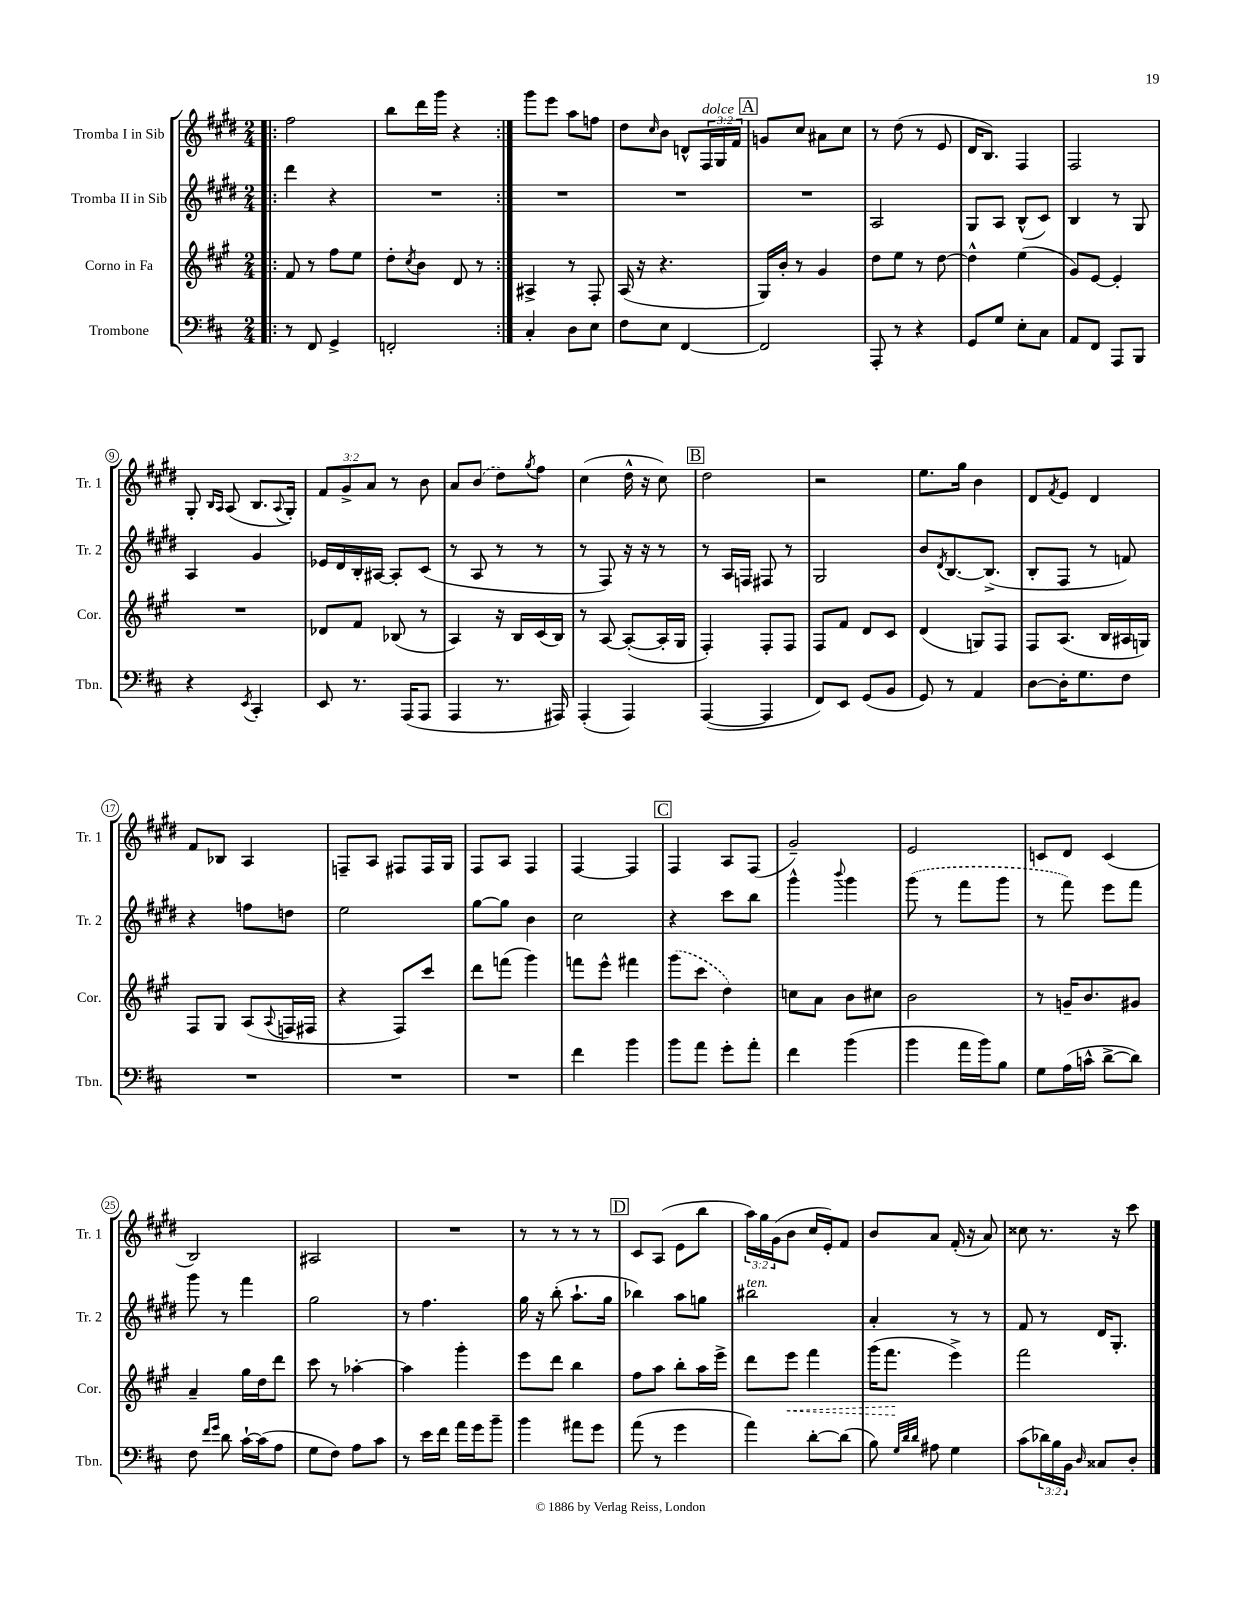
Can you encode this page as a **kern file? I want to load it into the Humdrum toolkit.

**kern	**kern	**dynam	**kern	**kern
*part4	*part3	*part3	*part2	*part1
*staff4	*staff3	*staff3	*staff2	*staff1
*I"Trombone	*I"Corno in Fa	*	*I"Tromba II in Sib	*I"Tromba I in Sib
*I'Tbn.	*I'Cor.	*	*I'Tr. 2	*I'Tr. 1
*clefF4	*clefG2	*	*clefG2	*clefG2
*k[f#c#]	*k[f#c#g#]	*	*k[f#c#g#d#]	*k[f#c#g#d#]
*M2/4	*M2/4	*	*M2/4	*M2/4
=1!|:	=1!|:	=1!|:	=1!|:	=1!|:
8r	8f#/	.	4ddd#\	2ff#\
8FF#/	8r	.	.	.
4GG^/	8ff#\L	.	4r	.
.	8ee\J	.	.	.
=2	=2	=2	=2	=2
2FFn'/	8dd'\L	.	2r	8bb\L
.	8qcc#/	.	.	.
.	8b\J	.	.	16ddd#\L
.	.	.	.	16ggg#\JJ
.	8d/	.	.	4r
.	8r	.	.	.
=3:|!	=3:|!	=3:|!	=3:|!	=3:|!
4C#'/	4A#X^/	.	2r	8ggg#\L
.	.	.	.	8eee\J
8D\L	8r	.	.	8aa\L
8E\J	8F#'/	.	.	8ffn\J
=4	=4	=4	=4	=4
8F#\L	(16A/	.	2r	8dd#\L
.	16r	.	.	.
.	.	.	.	16qqcc#/
8E\J	4.r	.	.	8b\J
[4FF#/	.	.	.	8dn^^/L
!	!	!	!	!LO:TX:a:i:t=dolce
.	.	.	.	24F#/L
.	.	.	.	24G#/
.	.	.	.	24f#/JJ
!!LO:REH:place=s1:t=A
=5	=5	=5	=5	=5
2FF#/]	16G#/LL)	.	2r	8gn/L
.	16b'/JJ	.	.	.
.	8r	.	.	8cc#/J
.	4g#/	.	.	8a#X\L
.	.	.	.	8cc#\J
=6	=6	=6	=6	=6
8AAA'/	8dd\L	.	2A/	8r
8r	8ee\J	.	.	(8dd#\
4r	8r	.	.	8r
.	[8dd\	.	.	8e/
=7	=7	=7	=7	=7
8GG/L	4dd^^\]	.	8G#/L	16d#/KL
.	.	.	.	8.B/J)
8G/J	.	.	8A/J	.
8E'\L	(4ee\	.	(8B^^/L	4F#/
8C#\J	.	.	8c#/J)	.
=8	=8	=8	=8	=8
8AA/L	8g#/L)	.	4B/	2F#/
8FF#/J	[8e/J	.	.	.
8AAA/L	4e'/]	.	8r	.
8BBB/J	.	.	8G#/	.
!!LO:LB:g=z
=9	=9	=9	=9	=9
4r	2r	.	4A/	8G#'/
.	.	.	.	16qqB/LL
.	.	.	.	16qqA/JJ
.	.	.	.	(8A/
8qEE/	.	.	.	.
4CC#'/	.	.	4g#/	8.B/L
.	.	.	.	8qqA/
.	.	.	.	16G#'/Jk)
=10	=10	=10	=10	=10
8EE/	8d-X/L	.	16e-X/LL	12f#/L
.	.	.	16d#/	.
.	.	.	.	12g#^/
8.r	8f#/J	.	16B'/	.
.	.	.	.	12a/J
.	.	.	[16A#X/JJ	.
.	(8B-X/	.	8A#'/L]	8r
(16AAA/KL	.	.	.	.
8AAA/J	8r	.	(8c#/J	8b\
=11	=11	=11	=11	=11
4AAA/	4A/)	.	8r	8a/L
.	.	.	8A/	(8b/J
8.r	16r	.	8r	8dd#\L)
.	16B/LL	.	.	.
.	.	.	.	8qgg#/
.	(16c#/	.	8r	8ff#\J
16AAA#X/)	16B/JJ)	.	.	.
=12	=12	=12	=12	=12
(4AAA'/	8r	.	8r	(4cc#\
.	[8A/	.	8F#/)	.
4AAA/)	(8A'/L_	.	16r	16dd#^^\
.	.	.	16r	16r
.	16A'/L]	.	8r	8cc#\)
.	16G#/JJ	.	.	.
!!LO:REH:place=s1:t=B
=13	=13	=13	=13	=13
([4AAA/	4F#'/)	.	8r	2dd#\
.	.	.	16A/LL	.
.	.	.	16Fn/JJ	.
4AAA/]	8F#'/L	.	8F#X/	.
.	8F#/J	.	8r	.
=14	=14	=14	=14	=14
8FF#/L)	8F#/L	.	2G#/	2r
8EE/J	8f#/J	.	.	.
(8GG/L	8d/L	.	.	.
8BB/J	8c#/J	.	.	.
=15	=15	=15	=15	=15
8GG/)	(4d/	.	8b/L	8.ee\L
.	.	.	8qd#/	.
8r	.	.	[8.B/	.
.	.	.	.	16gg#\Jk
4AA/	8Gn/L)	.	.	4b\
.	.	.	(8.B^/J]	.
.	8F#/J	.	.	.
=16	=16	=16	=16	=16
[8D\L	8F#/L	.	8B'/L	8d#/L
.	.	.	.	8qf#/
16D'\K]	(8.A/J	.	8F#/J	8e/J
8.G\	.	.	.	.
.	.	.	8r	4d#/
.	16B/LL	.	.	.
8F#\J	16A#X/	.	8fn/)	.
.	16Gn/JJ)	.	.	.
!!LO:LB:g=z
=17	=17	=17	=17	=17
2r	8F#/L	.	4r	8f#/L
.	8G#/J	.	.	8B-X/J
.	(8A/L	.	8ffn\L	4A/
.	8qqA/	.	.	.
.	16Fn/L	.	8ddn\J	.
.	16F#X/JJ	.	.	.
=18	=18	=18	=18	=18
2r	4r	.	2ee\	8Fn~/L
.	.	.	.	8A/J
.	8F#/L)	.	.	8F#X/L
.	8ccc#/J	.	.	16F#/L
.	.	.	.	16G#/JJ
=19	=19	=19	=19	=19
2r	8ddd\L	.	[8gg#\L	8F#/L
.	(8fffn\J	.	8gg#\J]	8A/J
.	4ggg#\)	.	4b\	4F#/
=20	=20	=20	=20	=20
4f#\	8fffn\L	.	2cc#\	[4F#/
.	8eee^^\J	.	.	.
4b\	4fff#X\	.	.	4F#/]
!!LO:REH:place=s1:t=C
=21	=21	=21	=21	=21
8b\L	(8ggg#\L	.	4r	4F#/
8a\J	8ccc#\J	.	.	.
8g'\L	4dd\)	.	8ccc#\L	8A/L
8a'\J	.	.	8bb\J	(8F#/J
=22	=22	=22	=22	=22
4f#\	8ccn\L	.	4ggg#^^\	2g#~/)
.	8a\J	.	.	.
.	.	.	8qqbbb/	.
(4b\	8b\L	.	4ggg#\	.
.	8cc#X\J	.	.	.
=23	=23	=23	=23	=23
4b\	2b\	.	(8ggg#\	2e/
.	.	.	8r	.
16a\LL	.	.	8fff#\L	.
16b\J)	.	.	.	.
8B\J	.	.	8ggg#\J	.
=24	=24	=24	=24	=24
8G\L	8r	.	8r	8cn/L
(16A\L	16gn~/KL	.	8fff#\)	8d#/J
16cn^^\JJ	8.b/	.	.	.
[8d^\L	.	.	8eee\L	(4c/
8d\J])	8g#X/J	.	8fff#\J	.
!!LO:LB:g=z
=25	=25	=25	=25	=25
8F#\	4a~/	.	8ggg#\	2B/)
16qqf#/LL	.	.	.	.
16qqg/JJ	.	.	.	.
8d\	.	.	8r	.
[16c#`\LL	16gg#\LL	.	4fff#\	.
(16c#\J]	16dd\J	.	.	.
8A\J	8ddd\J	.	.	.
=26	=26	=26	=26	=26
8G\L	8ccc#\	.	2gg#\	2A#X/
8F#\J)	8r	.	.	.
8A\L	[4aa-X'\	.	.	.
8c#\J	.	.	.	.
=27	=27	=27	=27	=27
8r	4aa-\]	.	8r	2r
16e\LL	.	.	4.ff#\	.
16f#\JJ	.	.	.	.
16a\LL	4ggg#'\	.	.	.
16g\J	.	.	.	.
8b~\J	.	.	.	.
=28	=28	=28	=28	=28
4b\	8eee\L	.	16gg#\	8r
.	.	.	16r	.
.	8ddd\J	.	(8bb'\	8r
8a#X\L	4bb\	.	8.aa`\L	8r
8g\J	.	.	.	8r
.	.	.	16gg#\Jk	.
!!LO:REH:place=s1:t=D
=29	=29	=29	=29	=29
(8a\	8ff#\L	.	4bb-X\)	8c#/L
8r	8aa\J	.	.	(8A/J
4g\	8bb'\L	.	8aa\L	8e\L
.	16aa\L	.	8ggn\J	8bb\J
.	16eee^\JJ	.	.	.
=30	=30	=30	=30	=30
!	!	!	!LO:TX:a:i:t=ten.	!
4a\)	8ddd\L	.	2bb#X\	24aa\LL)
.	.	.	.	24gg#\
.	.	.	.	(24g#\J
!	!	!LO:HP:b	!	!
.	8eee\J	<	.	8b\J
[8d'\L	4fff#\	.	.	16cc#/LL
.	.	.	.	16e'/J)
(8d\J]	.	.	.	8f#/J
=31	=31	=31	=31	=31
8B\)	(16ggg#\KL	.	4a'/	8b/L
.	8.fff#\J	.	.	.
32qqG/LLL	.	.	.	.
32qqd/	.	.	.	.
32qqd/JJJ	.	.	.	.
8A#X\	.	.	.	8a/J
4G\	4eee^\)	[	8r	(16f#'/
.	.	.	.	16r
.	.	.	8r	8a/)
=32	=32	=32	=32	=32
(8c#\L	2fff#\	.	8f#/	8cc##X\
24d-X\L)	.	.	8r	8.r
24B\	.	.	.	.
24BB\JJ	.	.	.	.
16qqD/	.	.	.	.
8C##X/L	.	.	16d#/KL	.
.	.	.	8.G#'/J	16r
8D'/J	.	.	.	8ccc#\
==	==	==	==	==
*-	*-	*-	*-	*-
